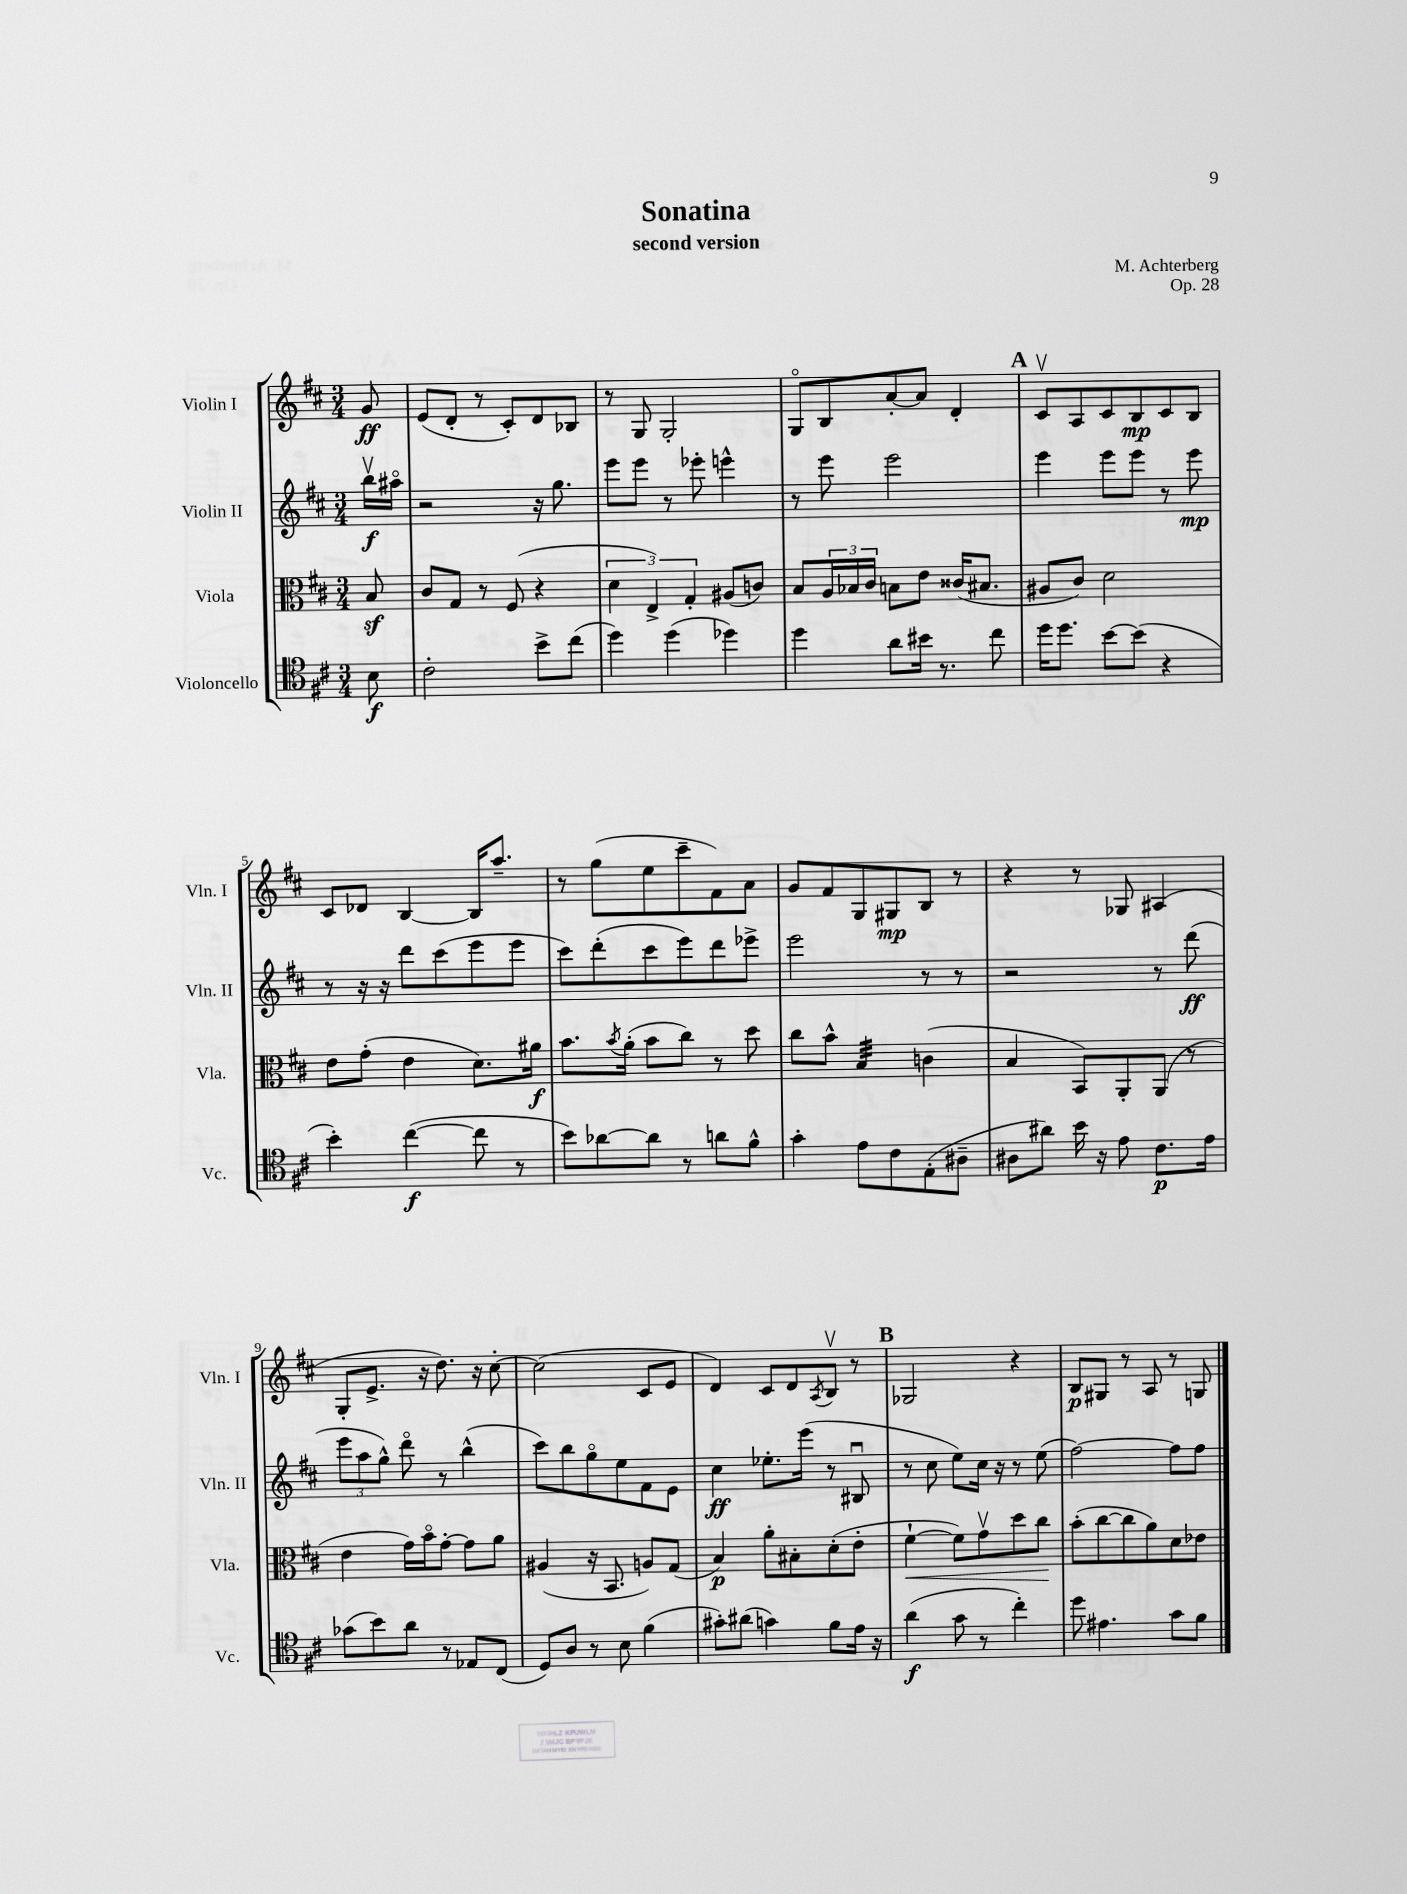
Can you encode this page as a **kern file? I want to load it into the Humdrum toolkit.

**kern	**kern	**kern	**kern
*staff4	*staff3	*staff2	*staff1
*clefC4	*clefC3	*clefG2	*clefG2
*k[f#c#]	*k[f#c#]	*k[f#c#]	*k[f#c#]
*M3/4	*M3/4	*M3/4	*M3/4
8B\	8B/	16bbv\LL	8g/
.	.	16aa#o\JJ	.
=	=	=	=
2c#'\	8c#/L	2r	(8e/L
.	8G/J	.	8d'/J
.	8r	.	8r
.	(8F#/	.	8c#'/L)
8b^\L	4r	16r	8d/
.	.	8.gg\	.
(8cc#\J	.	.	8B-/J
=	=	=	=
4dd\)	6d\	8eee\L	8r
.	.	8eee\J	8G/
.	6E^/)	.	.
(4dd\	.	8r	2G'/
.	6G'/	.	.
.	.	8eee-'\	.
4dd-\)	(8A#/L	4eee^^\	.
.	8c/J)	.	.
=	=	=	=
4dd\	8B/L	8r	8Go/L
.	24A/L	8eee\	8B/
.	24B-/	.	.
.	24c#/JJ	.	.
8a\L	8B\L	2eee\	[8a'/
16b#\Jk	8e\J	.	8a/]J
8.r	.	.	.
.	(16c##/LK	.	4d'/
.	8.B#/J	.	.
8cc#\	.	.	.
=	=	=	=
16dd\LK	8A#/L	4eee\	8c#v/L
8.dd\J	.	.	.
.	8c#/J)	.	8A/
[8b\L	2d\	8eee\L	8c#/
(8b\]J	.	8eee\J	8B/
4r	.	8r	8c#/
.	.	8eee\	8B/J
=	=	=	=
4b'\)	8e\L	8r	8c#/L
.	(8g'\J	16r	8d-/J
.	.	16r	.
([4cc#\	4e\	8ddd\L	[4B/
.	.	(8ccc#\	.
8cc#\]	8.d\L)	8eee\	16B/]LK
.	.	.	8.aa~/J
8r	.	8eee\J	.
.	16a#\Jk	.	.
=	=	=	=
8b\L)	8.b\L	8ccc#\L)	8r
[8a-\	.	(8ddd'\	(8gg\L
.	8qb/	.	.
.	(16a'\Jk	.	.
8a-\]J	8b\L	8ccc#\	8ee\
8r	8cc#\J)	8eee\)	8ccc#~\
8a\L	8r	8ddd\	8f#\)
8f#^^\J	8dd\	8eee-^\J	8a\J
=	=	=	=
4g'\	8cc#\L	2eee\	8g/L
.	8b^^\J	.	8f#/
8e\L	4B/	.	8G/
8c#\	.	.	8G#/
(8E'\	(4c\	8r	8B/J
8A#~\J	.	8r	8r
=	=	=	=
8A#\L	4B/	2r	4r
8a#\J)	.	.	.
16b\	8BB/L)	.	8r
16r	.	.	.
8e\	8AA'/	.	8G-/
8.c#\L	(8AA/J	8r	(4A#/
.	8r	(8ddd\	.
16e\Jk	.	.	.
=	=	=	=
(8g-\L	4e\	12eee\L	8G'/L
.	.	12aa\	.
8b\)	.	.	8.e^/J
.	.	12gg^^\J)	.
8a\J	16g\LL)	8dddo\	.
.	16bo\J	.	16r
8r	[8g'\J	8r	8.dd\)
8E-/L	8g\]L	(4bb^^\	.
.	.	.	16r
(8C#/J	8a\J	.	[8cc#'\
=	=	=	=
8D/L)	(4A#/	8ccc#\L)	(2cc#\]
8A/J	.	8bb\	.
8r	16r	8ggo\	.
.	8.BB/	.	.
8B\	.	8ee\	.
(4f#\	8A/L)	8f#\	8c#/L
.	(8G/J	8e\J	8e/J
=	=	=	=
8g#'\L)	4B/)	4cc#\	4d/)
(8a#\J	.	.	.
4g\)	8a'\L	8.ee-'\L	8c#/L
.	8B#'\	.	8d/
.	.	(16eee\Jk	.
.	.	.	8qA/
8f#\L	(8d'\	8r	8Bv/J
16e\Jk	8e'\J	8B#u/	8r
16r	.	.	.
=	=	=	=
(4a\	[4f#`\	8r	2G-/
.	.	8cc#\	.
8g\	8f#\]L)	8ee\L)	.
8r	8gv\	16cc#\Jk	.
.	.	16r	.
4cc#'\)	8dd\	8r	4r
.	8cc#\J	(8ee\	.
=	=	=	=
8dd\	(8b'\L	[2ff#\)	8B/L
4.e#\	[8cc#\	.	8G#/J
.	8cc#\]	.	8r
.	8a\)	.	8A/
8g\L	8d\	8ff#\]L	8r
8f#\J	8e-\J	8ff#\J	8G/
==	==	==	==
*-	*-	*-	*-
